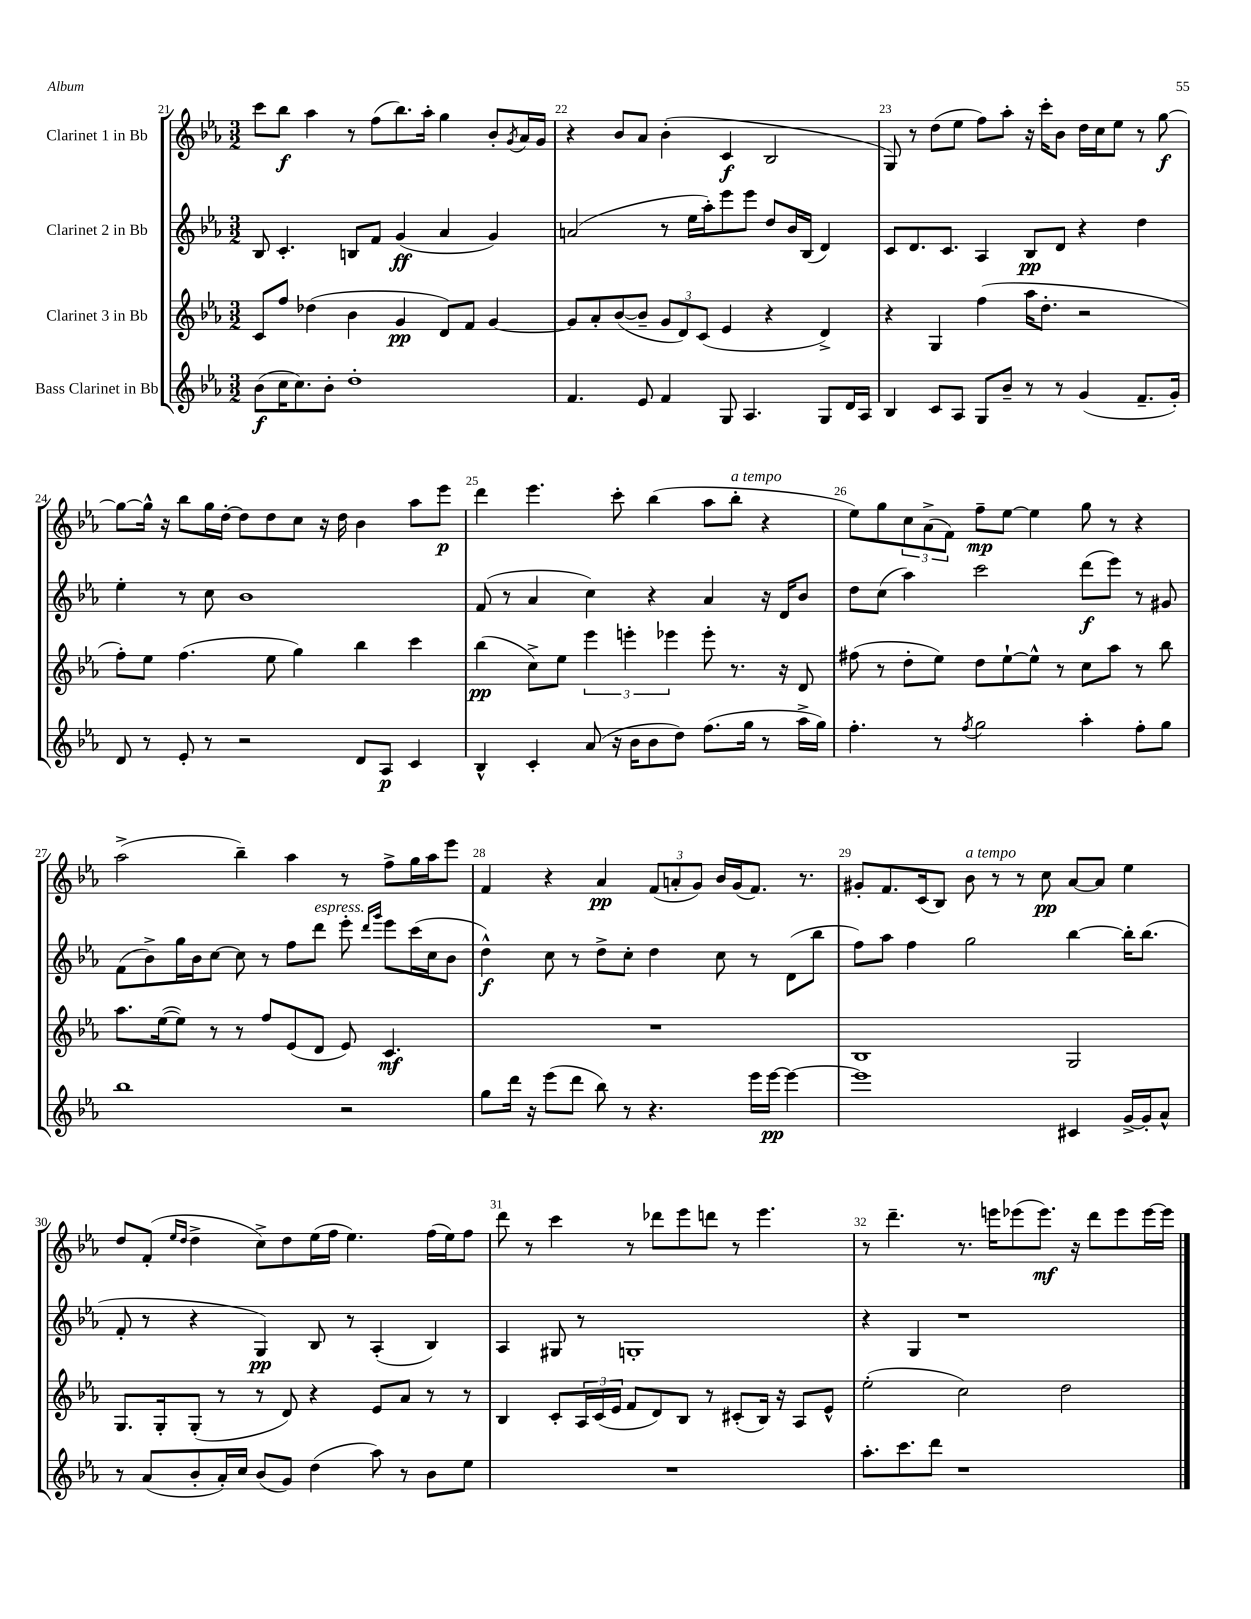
<<
\new StaffGroup <<
\new Staff = "s0" \with { instrumentName = "Clarinet 1 in Bb" } {
    \clef treble \key ees \major \numericTimeSignature \time 3/2
    c'''8 bes''8\f aes''4 r8 f''8( bes''8.) aes''16-. g''4 bes'8-. \acciaccatura { g'8 } aes'16 g'16 |
    r4 bes'8 aes'8 bes'4-.( c'4\f bes2 |
    g8) r8 d''8( ees''8 f''8) aes''8-. r16 c'''16-. bes'8 d''16 c''16 ees''8 r8 g''8~\f |
    g''8~ g''16-^ r16 bes''8 g''16 d''16~-. d''8 d''8 c''8 r16 d''16 bes'4 aes''8 ees'''8\p |
    d'''4 ees'''4. c'''8-. bes''4( aes''8 bes''8-.^\markup { \italic "a tempo" } r4 |
    ees''8) g''8 \tuplet 3/2 { c''8 aes'8->( f'8) } f''8--\mp ees''8~ ees''4 g''8 r8 r4 |
    aes''2->( bes''4--) aes''4 r8 f''8-> g''16 aes''16 ees'''8 |
    f'4 r4 aes'4\pp \tuplet 3/2 { f'8( a'8-. g'8) } bes'16 g'16( f'8.) r8. |
    gis'8-. f'8. c'16( bes8) bes'8^\markup { \italic "a tempo" } r8 r8 c''8\pp aes'8~ aes'8 ees''4 |
    d''8 f'8-.( \grace { ees''16 d''16 } d''4-> c''8->) d''8 ees''16( f''16 ees''4.) f''16( ees''16) f''8 |
    d'''8 r8 c'''4 r8 des'''8 ees'''8 d'''8 r8 ees'''4. |
    r8 d'''4.-- r8. e'''16 ees'''8( ees'''8.\mf) r16 d'''8 ees'''8 ees'''16~ ees'''16 \bar "|." |
}
\new Staff = "s1" \with { instrumentName = "Clarinet 2 in Bb" } {
    \clef treble \key ees \major \numericTimeSignature \time 3/2
    bes8 c'4.-. b8 f'8 g'4\ff( aes'4 g'4) |
    a'2( r8 ees''16 aes''16-.) ees'''8 ees'''8 d''8 bes'16 bes16( d'4) |
    c'8 d'8. c'8. aes4 bes8\pp d'8 r4 d''4 |
    ees''4-. r8 c''8 bes'1 |
    f'8( r8 aes'4 c''4) r4 aes'4 r16 d'16 bes'8 |
    d''8 c''8( aes''4) c'''2 d'''8\f( ees'''8) r8 gis'8 |
    f'8( bes'8->) g''16 bes'16 c''8~ c''8 r8 f''8 d'''8^\markup { \italic "espress." } ees'''8-. \grace { d'''16 g'''16 } ees'''8 c'''16( c''16 bes'8 |
    d''4-^\f) c''8 r8 d''8-> c''8-. d''4 c''8 r8 d'8( bes''8 |
    f''8) aes''8 f''4 g''2 bes''4~ bes''16-. bes''8.( |
    f'8-. r8 r4 g4\pp) bes8 r8 aes4-.( bes4) |
    aes4 gis8 r8 g1-. |
    r4 g4 r1 \bar "|." |
}
\new Staff = "s2" \with { instrumentName = "Clarinet 3 in Bb" } {
    \clef treble \key ees \major \numericTimeSignature \time 3/2
    c'8 f''8 des''4( bes'4 g'4\pp d'8) f'8 g'4~ |
    g'8 aes'8-. bes'8~( bes'8-- \tuplet 3/2 { g'8 d'8) c'8( } ees'4 r4 d'4->) |
    r4 g4 f''4( aes''16 d''8.-. r2 |
    f''8-.) ees''8 f''4.( ees''8 g''4) bes''4 c'''4 |
    bes''4\pp( c''8->) ees''8 \tuplet 3/2 { ees'''4 e'''4-. ees'''4 } ees'''8-. r8. r16 d'8 |
    fis''8( r8 d''8-. ees''8) d''8 ees''8~-! ees''8-^ r8 c''8 aes''8 r8 bes''8 |
    aes''8. ees''16~( ees''8) r8 r8 f''8 ees'8( d'8 ees'8) c'4.\mf |
    R1. |
    bes1 g2 |
    g8. g16-. g8-.( r8 r8 d'8) r4 ees'8 aes'8 r8 r8 |
    bes4 c'8-. \tuplet 3/2 { aes16 c'16( ees'16 } f'8 d'8) bes8 r8 cis'8-.( bes16) r16 aes8 ees'8-^ |
    ees''2-.( c''2) d''2 \bar "|." |
}
\new Staff = "s3" \with { instrumentName = "Bass Clarinet in Bb" } {
    \clef treble \key ees \major \numericTimeSignature \time 3/2
    bes'8\f( c''16 c''8.) bes'8-. d''1-. |
    f'4. ees'8 f'4 g8 aes4. g8 d'16 aes16 |
    bes4 c'8 aes8 g8 bes'8-- r8 r8 g'4( f'8.-- g'16-.) |
    d'8 r8 ees'8-. r8 r2 d'8 aes8\p c'4 |
    bes4-^ c'4-. aes'8( r16 bes'16 bes'8 d''8) f''8.( g''16 r8 aes''16-> g''16) |
    f''4.-. r8 \acciaccatura { f''8 } g''2 aes''4-. f''8-. g''8 |
    bes''1 r2 |
    g''8 d'''16 r16 ees'''8( d'''8 bes''8) r8 r4. ees'''16 ees'''16~\pp ees'''4~ |
    ees'''1 cis'4 g'16~-> g'16-. aes'8-^ |
    r8 aes'8( bes'8-. aes'16-.) c''16 bes'8( g'8) d''4( aes''8) r8 bes'8 ees''8 |
    R1. |
    aes''8.-. c'''8. d'''8 r1 \bar "|." |
}
>>
>>
\layout { \context { \Score currentBarNumber = #21 \override BarNumber.break-visibility = ##(#f #t #t) barNumberVisibility = #all-bar-numbers-visible } }
